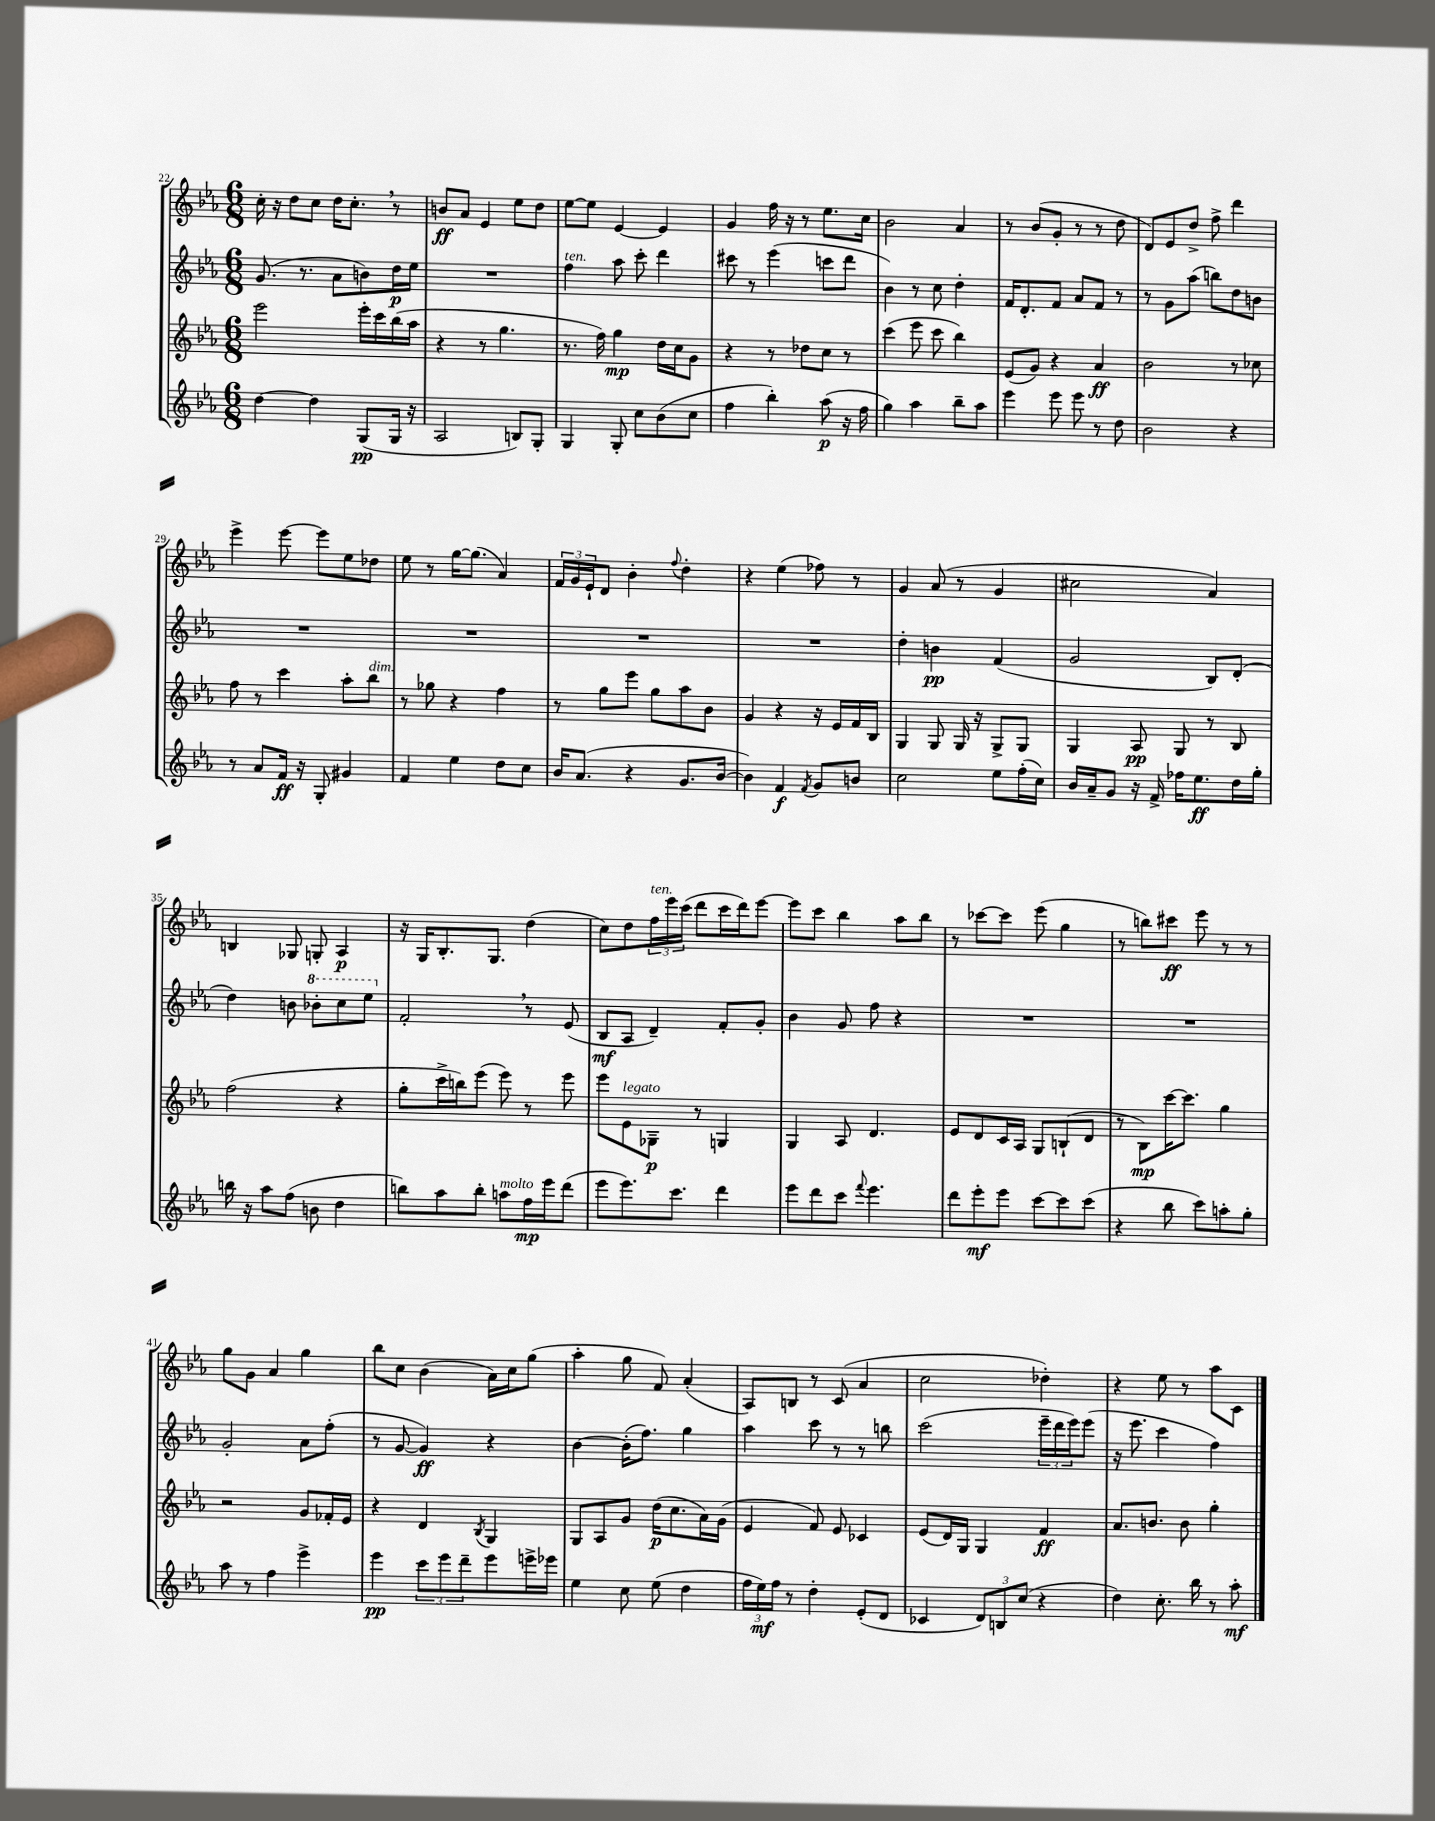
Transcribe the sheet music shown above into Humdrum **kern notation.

**kern	**kern	**kern	**kern
*staff4	*staff3	*staff2	*staff1
*clefG2	*clefG2	*clefG2	*clefG2
*k[b-e-a-]	*k[b-e-a-]	*k[b-e-a-]	*k[b-e-a-]
*M6/8	*M6/8	*M6/8	*M6/8
[4dd	2eee-	(8.g	16cc'
.	.	.	16r
.	.	.	8dd
.	.	8.r	.
4dd]	.	.	8cc
.	.	8a-	16dd
.	.	.	8.cc'
(8G	16eee-'	8b)	.
.	16ccc	.	.
16G	(16bb-	16dd	8r
16r	16aa-	16ee-	.
=	=	=	=
2A-	4r	2.r	8b
.	.	.	8a-
.	8r	.	4e-
.	4.gg	.	.
8B)	.	.	8ee-
8G'	.	.	8dd
=	=	=	=
4G	8.r	4ff	[8ee-
.	.	.	8ee-]
.	16ff)	.	.
8G'	4gg	8aa-	[4e-
8cc	.	8ccc'	.
(8b-	16dd	4ddd	4e-]
.	16cc	.	.
8cc	8g	.	.
=	=	=	=
4ff	4r	8ccc#	4g
.	.	8r	.
4bb-')	8r	(4eee-	16ff
.	.	.	16r
.	8dd-	.	8r
(8aa-	8cc	8ccc	8.ee-
16r	8r	8ddd	.
16ff	.	.	16cc
=	=	=	=
4gg)	(4ccc	4b-)	2b-
4aa-	8eee-	8r	.
.	8ccc	8cc	.
8bb-~	4bb-)	4dd'	4a-
8aa-	.	.	.
=	=	=	=
4eee-	(8e-	16f	8r
.	.	8.d'	.
.	8g)	.	(8b-
8eee-	4r	8f	8g'
8eee-	.	8a-	8r
8r	4a-	8f	8r
8dd	.	8r	8dd
=	=	=	=
2b-	2b-	8r	8d)
.	.	8g	8e-
.	.	(8aa-	8dd^
.	.	8bb)	8ff^
4r	8r	8dd	4ddd
.	8cc-	8b	.
=	=	=	=
8r	8ff	2.r	4eee-^
8a-	8r	.	.
16f	4ccc	.	[8eee-
16r	.	.	.
8G'	.	.	8eee-]
4g#	8aa-'	.	8ee-
.	8bb-	.	8dd-
=	=	=	=
4f	8r	2.r	8ee-
.	8gg-	.	8r
4ee-	4r	.	[16gg
.	.	.	(8.gg]
8dd	4ff	.	4a-)
8cc	.	.	.
=	=	=	=
16b-	8r	2.r	24f
.	.	.	24g
(8.a-	.	.	.
.	.	.	24e-`
.	8gg	.	8d
4r	8eee-	.	4b-'
.	8gg	.	.
.	.	.	8qqff
8.g	8aa-	.	4dd'
.	8b-	.	.
[16b-	.	.	.
=	=	=	=
4b-])	4g	2.r	4r
4f	4r	.	(4ee-
8qf	.	.	.
8g	16r	.	8ff-)
.	16e-	.	.
8b	16f	.	8r
.	16B-	.	.
=	=	=	=
2cc	4G	4dd'	4g
.	8G	4b	(8a-
.	16G	.	8r
.	16r	.	.
8ee-	8G^	(4f	4g
(16ff'	8G	.	.
16cc)	.	.	.
=	=	=	=
16b-	4G	2g	2cc#
16a-~	.	.	.
8g	.	.	.
16r	8A-	.	.
16f^	.	.	.
16ff-	8G	.	.
8.ee-	.	.	.
.	8r	8B-)	4a-)
16dd	8B-	(8d'	.
16gg'	.	.	.
=	=	=	=
16bb	(2ff	4dd)	4B
16r	.	.	.
8aa-	.	.	.
(8ff	.	8b	8G-
8b	.	8bb-'	8G'
4dd	4r	8ccc	4A-
.	.	8eee-	.
=	=	=	=
8bb)	8gg'	2f'	16r
.	.	.	16G
8aa-	16ccc^	.	8.B-'
.	16bb)	.	.
8bb'	(8eee-	.	.
.	.	.	8.G
8aa	8eee-)	.	.
16ff	8r	8r	(4dd
16eee-	.	.	.
(8ddd	8eee-	(8e-	.
=	=	=	=
8eee-	8eee-	8B-	8cc)
8.eee-)	8e-	8A-	8dd
.	8G-~	4d~)	24ff
.	.	.	24eee-
8.ccc	.	.	.
.	.	.	(24ccc
.	8r	.	8ddd
4ddd	4G	8f'	16ccc
.	.	.	16ddd)
.	.	8g'	[8eee-
=	=	=	=
8eee-	4G	4b-	8eee-]
8ddd	.	.	8ccc
8ccc	8A-	8g	4bb-
8qqfff	.	.	.
4.eee-	4.d	8ff	.
.	.	4r	8aa-
.	.	.	8bb-
=	=	=	=
8ddd	8e-	2.r	8r
8eee-'	8d	.	[8ccc-
8eee-	16c	.	8ccc-]
.	16A-	.	.
[8ccc	8G	.	(8eee-
8ccc]	(8B`	.	4gg
(8ccc	8d	.	.
=	=	=	=
4r	8r	2.r	8r
.	8B-)	.	8bb)
8bb-	[16ccc	.	8ccc#
.	8.ccc]	.	.
8ccc)	.	.	8eee-
8aa'	4gg	.	8r
8gg'	.	.	8r
=	=	=	=
8aa-	2r	2g'	8gg
8r	.	.	8g
4ff	.	.	4a-
4eee-^	8g	8a-	4gg
.	16f-'	(8ff'	.
.	16e-	.	.
=	=	=	=
4eee-	4r	8r	8bb-
.	.	[8g	8cc
12ccc	4d	4g])	(4b-
12eee-	.	.	.
12ddd~	.	.	.
.	8qB-	.	.
8eee-	4G	4r	16a-)
.	.	.	16cc
16eee^	.	.	(8gg
16eee-	.	.	.
=	=	=	=
4ee-	8G	[4b-	4aa-'
.	8A-	.	.
8cc	8g	(16b-']	8gg
.	.	8.ff)	.
(8ee-	(16dd	.	8f)
.	8.cc	.	.
4dd	.	4gg	(4a-'
.	16a-)	.	.
.	(16g	.	.
=	=	=	=
24ff	4e-	4aa-	8A-)
24ee-)	.	.	.
24ff	.	.	.
8r	.	.	8B
4dd'	8f)	8ccc	8r
.	8e-	8r	(8c
(8e-'	4c-	8r	4a-
8d	.	8bb	.
=	=	=	=
4c-	(8e-	(2ccc	2cc
.	16d)	.	.
.	16G	.	.
12d)	4G	.	.
12B	.	.	.
(12cc	.	.	.
4r	4f	24eee-~	4dd-')
.	.	24ddd	.
.	.	24eee-)	.
.	.	(8eee-	.
=	=	=	=
4dd)	8.a-	16r	4r
.	.	8.eee-	.
.	8.b	.	.
8.cc'	.	4ccc	8ee-
.	8b	.	8r
16bb-	.	.	.
8r	4gg'	4ff)	8aa-
8aa-'	.	.	8c
==	==	==	==
*-	*-	*-	*-
